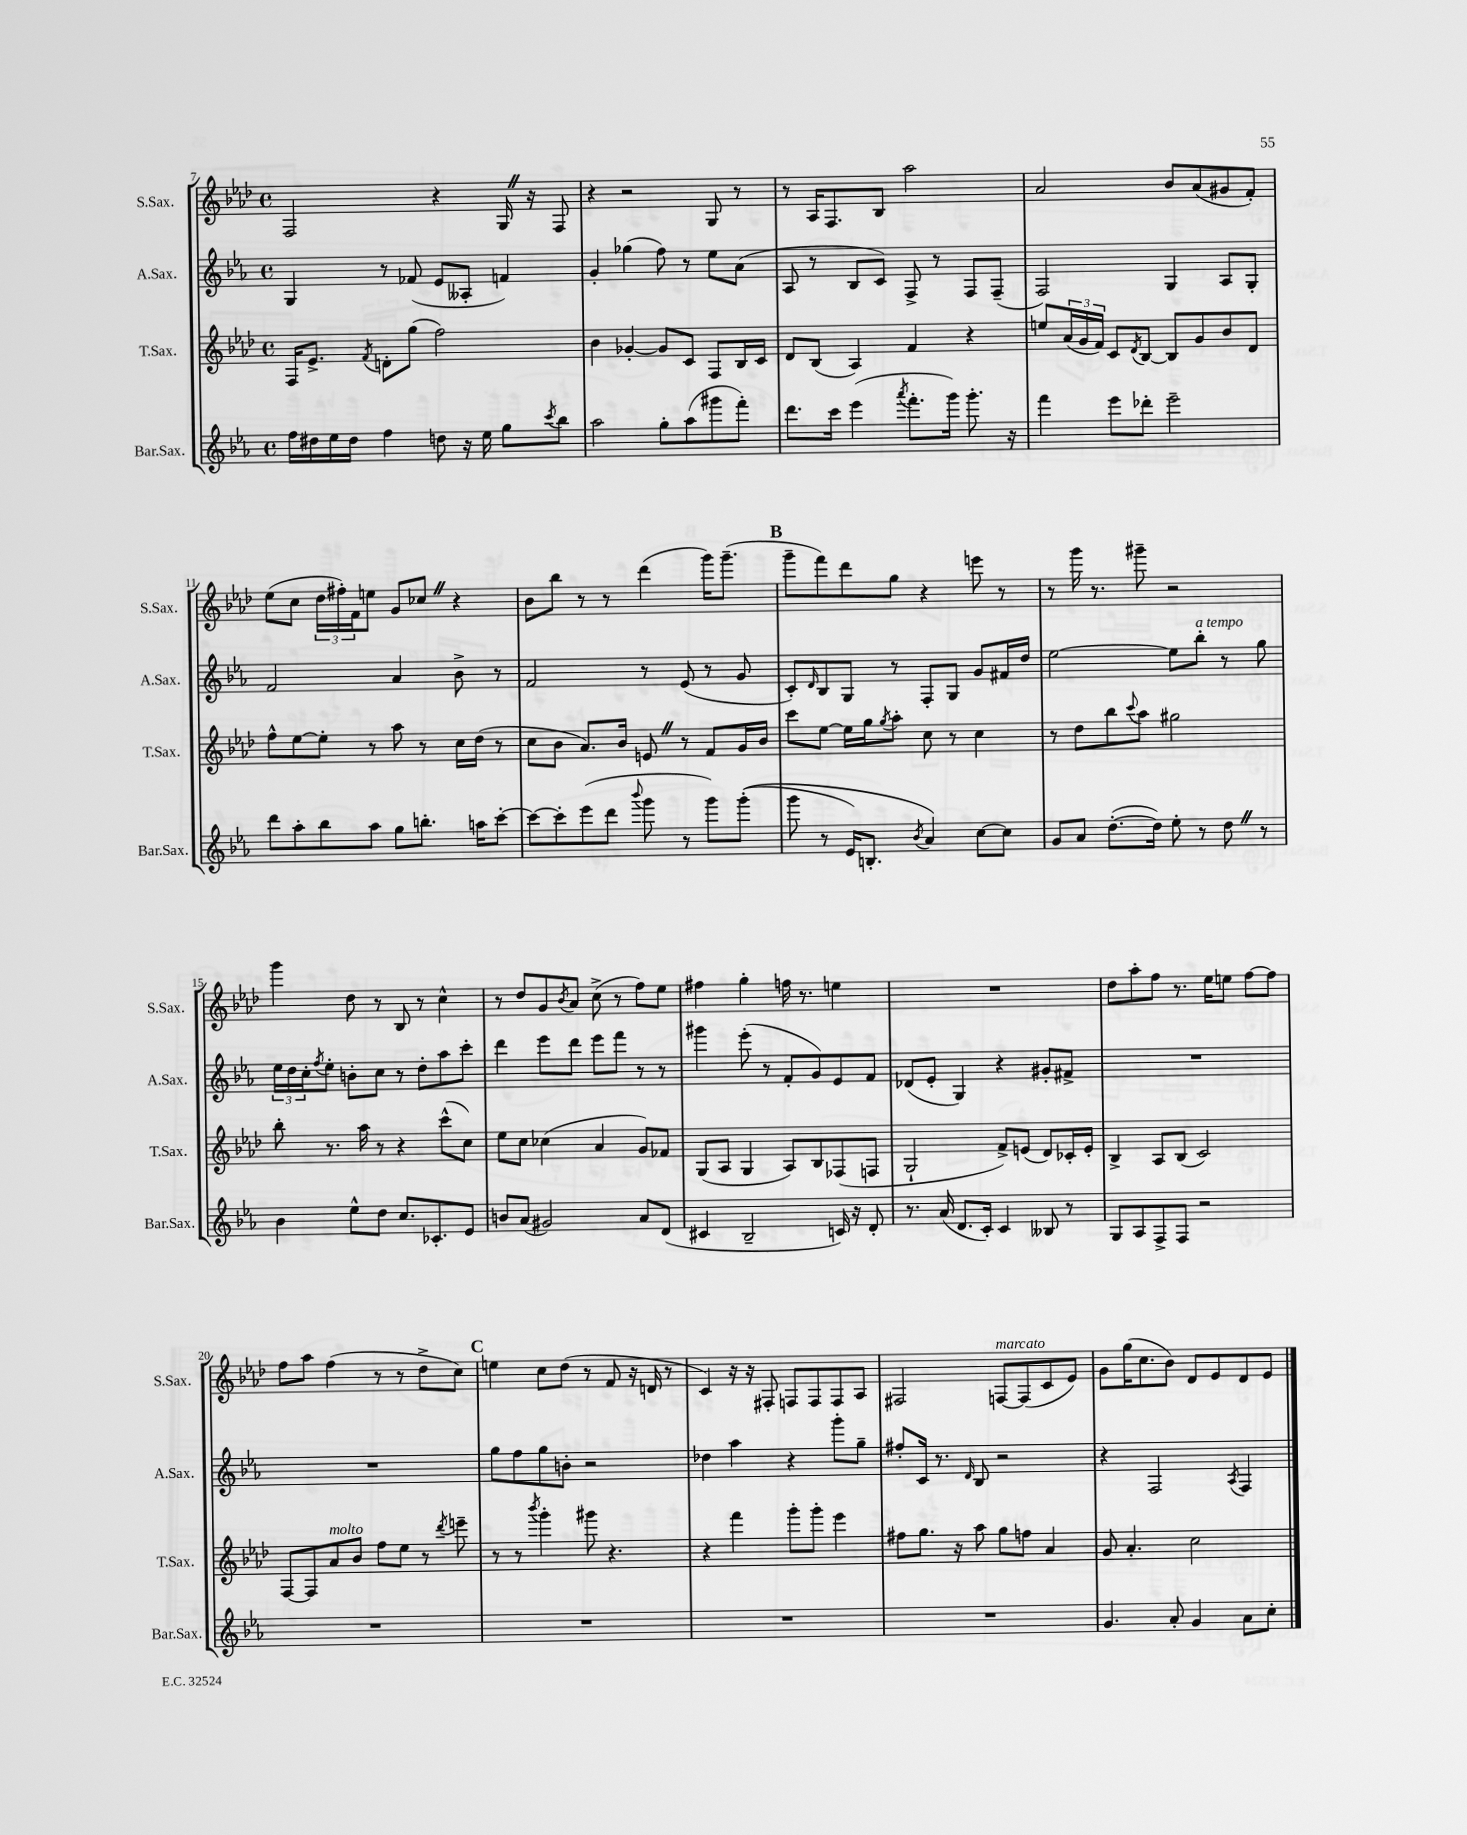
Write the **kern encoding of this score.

**kern	**kern	**kern	**kern
*part4	*part3	*part2	*part1
*staff4	*staff3	*staff2	*staff1
*I"Bar.Sax.	*I"T.Sax.	*I"A.Sax.	*I"S.Sax.
*I'Bar.Sax.	*I'T.Sax.	*I'A.Sax.	*I'S.Sax.
*clefG2	*clefG2	*clefG2	*clefG2
*k[b-e-a-]	*k[b-e-a-d-]	*k[b-e-a-]	*k[b-e-a-d-]
*M4/4	*M4/4	*M4/4	*M4/4
*met(c)	*met(c)	*met(c)	*met(c)
=7	=7	=7	=7
16ff\LL	16F/KL	4G/	2F/
16dd#X\	8.e-^/J	.	.
16ee-\	.	.	.
16dd#\JJ	.	.	.
.	8qf/	.	.
4ff\	8dn'\L	8r	.
.	(8gg\J	(8f-X/	.
8ddn\	2ff\)	8e-/L	4r
16r	.	8A--X'/J	.
16ee-\	.	.	.
8gg\L	.	4fn/)	16GZ/
.	.	.	16r
8qccc/	.	.	.
8bb-\J	.	.	8F/
=8	=8	=8	=8
2aa-\	4b-\	4g'/	4r
.	[4g-X'/	(4gg-X\	2r
8gg'\L	8g-/L]	8ff\)	.
(8aa-\	8c/J	8r	.
8ggg#X\	8F/L	8ee-\L	8G/
8fff'\J)	16B-/L	(8a-\J	8r
.	16c/JJ	.	.
=9	=9	=9	=9
8.ddd\L	8d-/L	8A-/	8r
.	(8B-/J	8r	16A-/KL
16ccc\Jk	.	.	8.F/
(4eee-\	4A-/)	8B-/L	.
.	.	8c/J)	8B-/J
8qaaa-/	.	.	.
8.fff'\L	4f/	8F^/	2aa-\
.	.	8r	.
16ggg\Jk)	.	.	.
8.ggg'\	4r	8F/L	.
.	.	(8F~/J	.
16r	.	.	.
=10	=10	=10	=10
4fff\	8een/L	2F/)	2a-/
.	(24a-/L	.	.
.	24g/	.	.
.	24f/JJ)	.	.
8eee-\L	8c/L	.	.
.	8qd-/	.	.
8ddd-X'\J	[8B-/J	.	.
2eee-~\	8B-/L]	4G/	8b-/L
.	8g/	.	(8a-/
.	8b-/	8A-/L	8g#X/
.	8d-/J	8G'/J	8f'/J)
!!LO:LB:g=z
=11	=11	=11	=11
8ddd\L	8ff^^\L	2f/	(8ee-\L
8aa-'\	[8ee-\	.	8cc\J
8bb-\	8ee-'\J]	.	24dd-\LL
.	.	.	24ff#X'\)
.	.	.	24f\J
8aa-\J	8r	.	8een\J
8gg\L	8aa-\	4a-/	8g/L
8.bbn'\J	8r	.	8cc-XZ/J
.	16cc\LL	8b-^\	4r
16aan\KL	(16dd-\JJ	.	.
[8ccc'\J	8r	8r	.
=12	=12	=12	=12
8ccc\L_	8cc\L	2f/	8b-\L
8ccc'\]	8b-\J	.	8bb-\J
(8eee-\	8.a-/L)	.	8r
8ddd\J	.	.	8r
.	16b-/Jk	.	.
8qqbbb-/	.	.	.
8ggg\	8enZ/	8r	(4ddd-\
8r	8r	(8e-/	.
8ggg\L)	8f/L	8r	16ggg\KL)
.	.	.	(8.ggg~\J
((8ggg'\J	16g/L	8g/	.
.	16b-/JJ	.	.
!!LO:REH:place=s1:t=B
=13	=13	=13	=13
8ggg\	8ccc\L	8c'/L)	8ggg~\L
.	.	16qqd/	.
8r	[8ee-\J	8B-/	8fff\)
16e-/KL)	16ee-\LL]	8G/J	8ddd-\
8.Bn'/J	16gg\J	.	.
.	8qgg/	.	.
.	8aa-'\J	8r	8gg\J
8qb-/	.	.	.
4a-/)	8cc\	8F'/L	4r
.	8r	8G/J	.
[8cc\L	4cc\	8g/L	8eeen\
8cc\J]	.	16f#X/L	8r
.	.	16dd/JJ	.
=14	=14	=14	=14
8g/L	8r	[2ee-\	8r
8a-/J	8dd-\L	.	16ggg\
.	.	.	8.r
([8.dd'\L	8bb-\	.	.
.	8qqccc/	.	.
.	8aa-\J	.	8ggg#X~\
16dd\Jk])	.	.	.
8ee-'\	2gg#X\	8ee-\L]	2r
!	!	!LO:TX:a:i:t=a tempo	!
8r	.	8bb-'\J	.
8ddZ\	.	8r	.
8r	.	8gg\	.
!!LO:LB:g=z
=15	=15	=15	=15
4b-\	8bb-'\	24ee-\LL	4ggg\
.	.	24dd\	.
.	.	24cc'\J	.
.	.	8qff/	.
.	8.r	8ee-'\J	.
8ee-^^\L	.	8bn'\L	8dd-\
.	16aa-\	.	.
8dd\J	8r	8cc\J	8r
8.cc/L	4r	8r	8B-/
.	.	8dd'\L	8r
8.c-X'/	.	.	.
.	(8ccc^^\L	8aa-\	4cc^^\
8e-/J	8cc\J)	8ccc'\J	.
=16	=16	=16	=16
8bn/L	8ee-\L	4ddd\	8r
(8a-/J	8cc\J	.	8dd-/L
2g#X/)	(4cc-X\	8eee-\L	8g/
.	.	.	8qb-/
.	.	8ddd\J	8a-/J
.	4a-/	8eee-\L	(8cc^\
.	.	8fff\J	8r
8a-/L	8g/L)	8r	8ff\L)
(8d/J	8f-X/J	8r	8ee-\J
=17	=17	=17	=17
4c#X/	(8G/L	4ggg#X\	4ff#X\
.	8A-/J	.	.
2B-~/	4G/	(8eee-'\	4gg'\
.	.	8r	.
.	8A-/L)	8f'/L	16ffn\
.	.	.	8.r
.	8B-/	8g/)	.
16cn/)	(8F-X/	8e-/	4een\
16r	.	.	.
8d'/	8Fn/J	8f/J	.
=18	=18	=18	=18
8.r	2G`/	(8d-X/L	1r
.	.	8e-'/J	.
(16a-/	.	.	.
8.d/L	.	4G/)	.
16c'/Jk)	.	.	.
4c/	8f^/L)	4r	.
.	(8en/J	.	.
8B--X/	8d-/L)	8g#X'/L	.
8r	16c-X'/L	8f#X^/J	.
.	16e'/JJ	.	.
=19	=19	=19	=19
8G/L	4B-^/	1r	8dd-\L
8A-/	.	.	8aa-'\
8F^/	8A-/L	.	8ff\J
8F/J	(8B-/J	.	8.r
2r	2c/)	.	.
.	.	.	16ee-\KL
.	.	.	8een\J
.	.	.	[8ff\L
.	.	.	8ff\J]
!!LO:LB:g=z
=20	=20	=20	=20
1r	[8F/L	1r	8ff\L
.	8F/]	.	8aa-\J
!	!LO:TX:a:i:t=molto	!	!
.	8a-/	.	(4ff\
.	8b-/J	.	.
.	8ff\L	.	8r
.	8ee-\J	.	8r
.	8r	.	8dd-^\L
.	8qddd-/	.	.
.	8eeen~\	.	8cc\J)
!!LO:REH:place=s1:t=C
=21	=21	=21	=21
1r	8r	8gg\L	4een\
.	8r	8ff\	.
.	8qbbb-/	.	.
.	4ggg'\	8gg\	8cc\L
.	.	8bn'\J	(8dd-\J
.	8ggg#X\	2r	8r
.	4.r	.	8f/
.	.	.	16r
.	.	.	16dn/
.	.	.	8r
=22	=22	=22	=22
1r	4r	4dd-X\	4c/)
.	4fff\	4aa-\	16r
.	.	.	16r
.	.	.	8F#X'/
.	8ggg'\L	4r	8Fn/L
.	8ggg'\J	.	8F/
.	4eee-\	8ggg'\L	8F/
.	.	8gg~\J	8A-/J
=23	=23	=23	=23
1r	8ff#X\L	8ff#X'/L	2F#X/
.	8.gg\J	16c/Jk	.
.	.	8.r	.
.	16r	.	.
.	.	16qqd/	.
.	8aa-\	8B-/	.
!	!	!	!LO:TX:a:i:t=marcato
.	8gg\L	2r	[8Fn/L
.	8ffn\J	.	(8F/]
.	4a-/	.	8c/
.	.	.	8e-/J)
=24	=24	=24	=24
4.g/	8g/	4r	8g\L
.	4.a-'/	.	(16gg\K
.	.	.	8.cc\
.	.	2F/	.
8a-'/	.	.	8b-\J)
4g/	2cc\	.	8d-/L
.	.	.	8e-/
.	.	8qA-/	.
8a-\L	.	4F/	8d-/
8cc'\J	.	.	8e-/J
==	==	==	==
*-	*-	*-	*-
